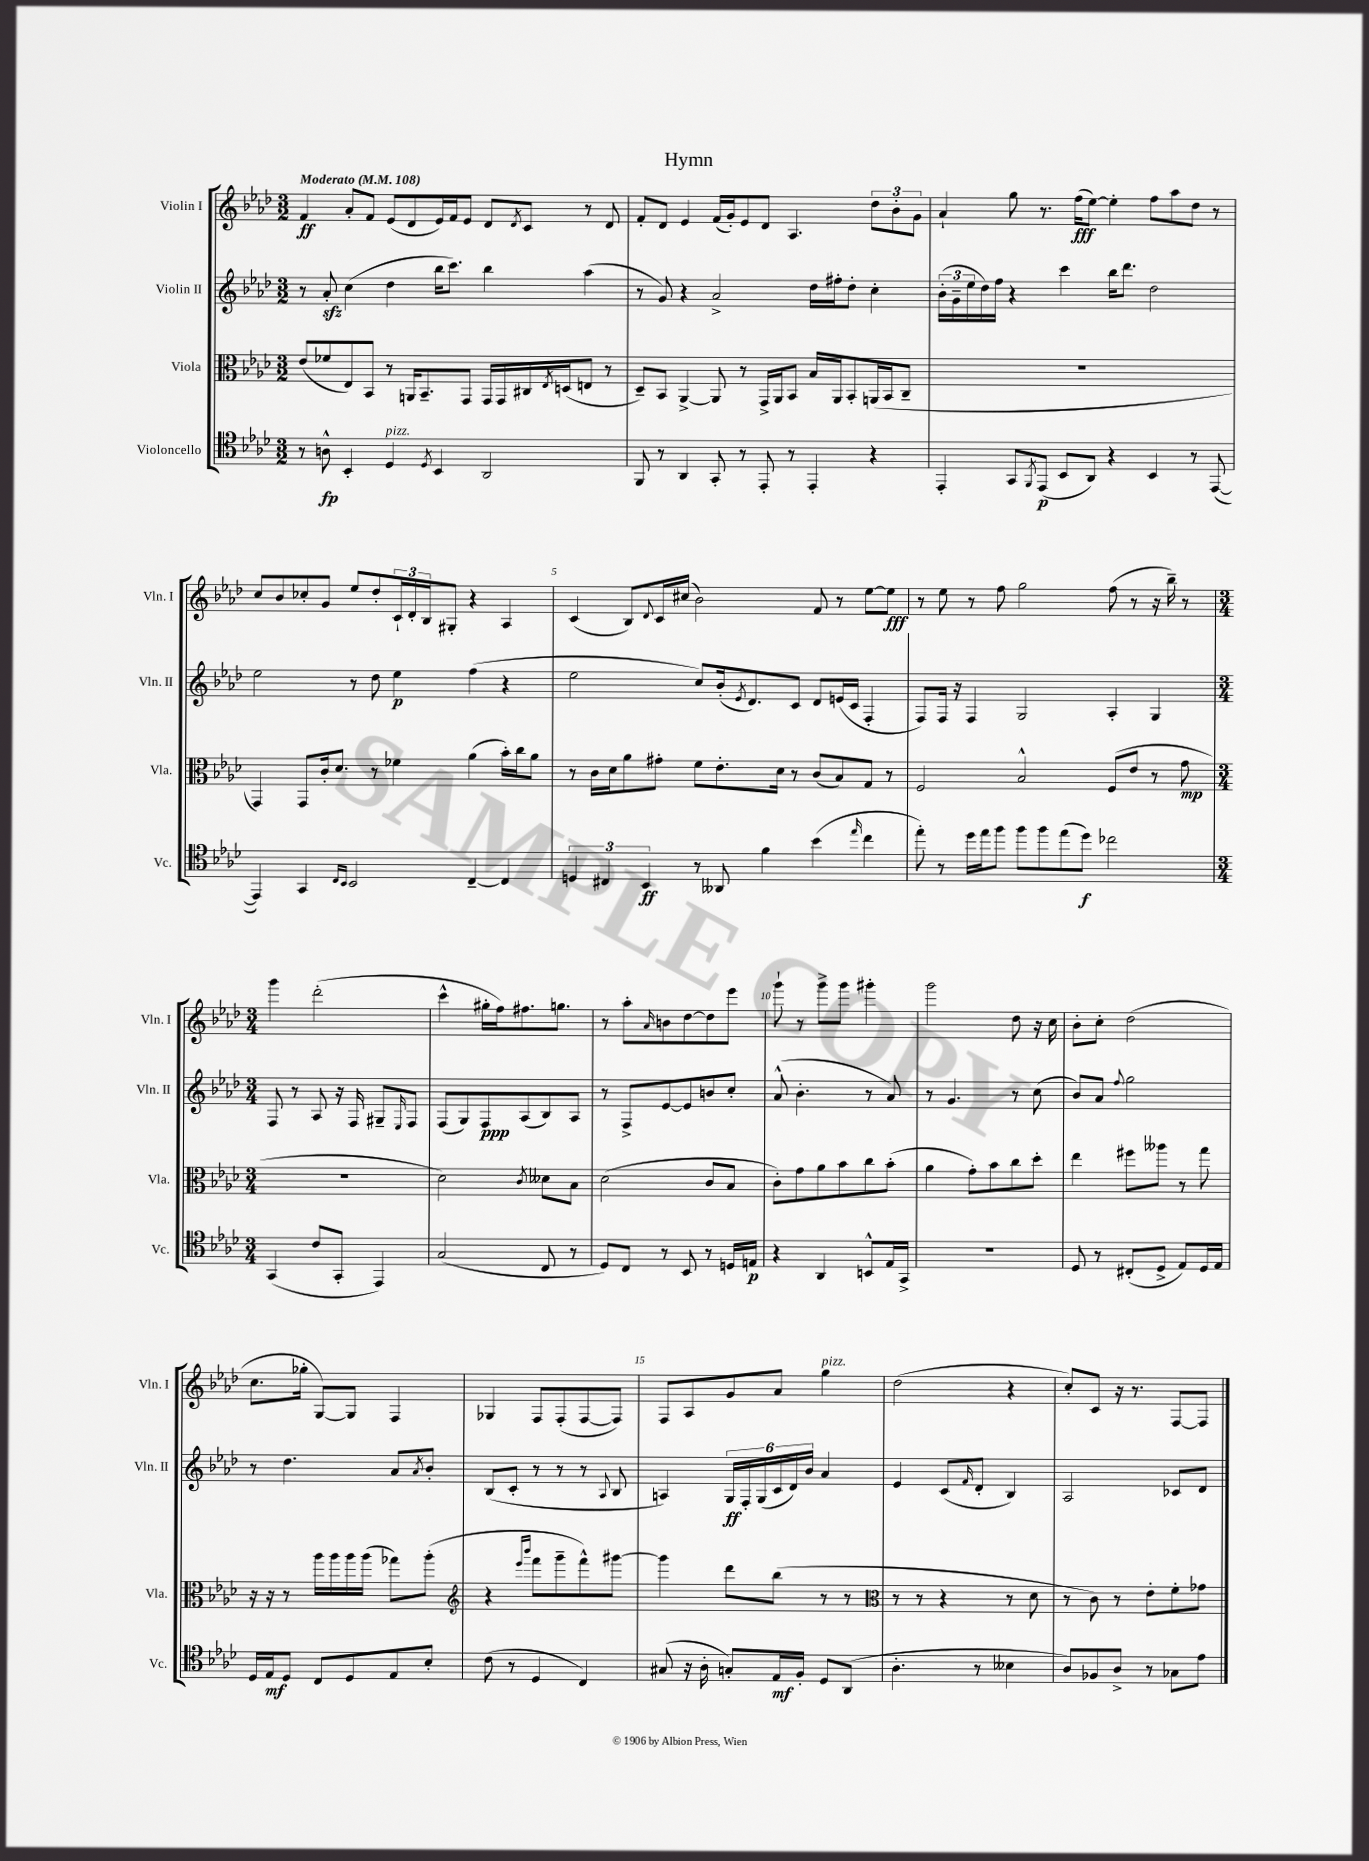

**kern	**dynam	**kern	**dynam	**kern	**dynam	**kern	**dynam
*part4	*part4	*part3	*part3	*part2	*part2	*part1	*part1
*staff4	*staff4	*staff3	*staff3	*staff2	*staff2	*staff1	*staff1
*I"Violoncello	*	*I"Viola	*	*I"Violin II	*	*I"Violin I	*
*I'Vc.	*	*I'Vla.	*	*I'Vln. II	*	*I'Vln. I	*
*clefC4	*	*clefC3	*	*clefG2	*	*clefG2	*
*k[b-e-a-d-]	*	*k[b-e-a-d-]	*	*k[b-e-a-d-]	*	*k[b-e-a-d-]	*
*M3/2	*	*M3/2	*	*M3/2	*	*M3/2	*
*MM108	*	*MM108	*	*MM108	*	*MM108	*
=1	=1	=1	=1	=1	=1	=1	=1
!	!	!	!	!	!	!LO:TX:a:B:t=Moderato	!
8r	.	(8e-/L	.	8r	.	4f/	ff
8An^^\	fp	8f-X/	.	8a-zz'/	.	.	.
4BB-'/	.	8E-/)	.	(4cc\	.	8a-'/L	.
.	.	8BB-/J	.	.	.	8f/J	.
!LO:TX:a:i:t=pizz.	!	!	!	!	!	!	!
4D-/	.	8r	.	4dd-\	.	(8e-/L	.
.	.	16AAn/KL	.	.	.	8d-/	.
.	.	8.BB-~/	.	.	.	.	.
8qD-/	.	.	.	.	.	.	.
4BB-/	.	.	.	16bb-\KL	.	16e-/L)	.
.	.	.	.	8.ccc\J)	.	16f/J	.
.	.	8GG/J	.	.	.	8e-/J	.
2AA-/	.	16GG/LL	.	4bb-\	.	8d-/L	.
.	.	16GG/	.	.	.	.	.
.	.	.	.	.	.	8qd-/	.
.	.	16C#X/	.	.	.	8c/J	.
.	.	8qE-/	.	.	.	.	.
.	.	(16Dn/J	.	.	.	.	.
.	.	8En/J	.	(4aa-\	.	8r	.
.	.	8r	.	.	.	8d-/	.
=2	=2	=2	=2	=2	=2	=2	=2
8FF/	.	8D-~/L)	.	8r	.	8f'/L	.
8r	.	8BB-/J	.	8g/)	.	8d-/J	.
4AA-/	.	[4AA-^/	.	4r	.	4e-/	.
8GG'/	.	8AA-/]	.	2a-^/	.	(16f/LL	.
.	.	.	.	.	.	16g'/J)	.
8r	.	8r	.	.	.	8e-/	.
8EE-'/	.	16GG^/LL	.	.	.	8d-/J	.
.	.	16AA-/J	.	.	.	.	.
8r	.	8BB-/J	.	.	.	4.A-/	.
4EE-'/	.	16B-/LL	.	16dd-\LL	.	.	.
.	.	16AA-/J	.	16ff#X'\J	.	.	.
.	.	8BB-'/	.	8dd-'\J	.	.	.
4r	.	(16AAn/L	.	4cc'\	.	12dd-\L	.
.	.	16BB-/J	.	.	.	.	.
.	.	.	.	.	.	12b-'\	.
.	.	8C~/J	.	.	.	.	.
.	.	.	.	.	.	12g\J	.
=3	=3	=3	=3	=3	=3	=3	=3
4EE-'/	.	1.r	.	(24b-'\LL	.	4a-`/	.
.	.	.	.	24g~\	.	.	.
.	.	.	.	24ee-\	.	.	.
.	.	.	.	16dd-\)	.	.	.
.	.	.	.	16ff\JJ	.	.	.
8GG/L	.	.	.	4r	.	8gg\	.
8qFF/	.	.	.	.	.	.	.
(8EE-/J	p	.	.	.	.	8.r	.
8BB-/L	.	.	.	4ccc\	.	.	.
.	.	.	.	.	.	(16ff\KL	fff
8AA-/J)	.	.	.	.	.	[8ee-\J)	.
4r	.	.	.	16bb-\KL	.	4ee-'\]	.
.	.	.	.	8.ddd-\J	.	.	.
4BB-/	.	.	.	2dd-\	.	8ff\L	.
.	.	.	.	.	.	8aa-\	.
8r	.	.	.	.	.	8dd-\J	.
([8EE-/	.	.	.	.	.	8r	.
!!LO:LB:g=z
=4	=4	=4	=4	=4	=4	=4	=4
4EE-/])	.	4GG/)	.	2ee-\	.	8cc/L	.
.	.	.	.	.	.	8b-/	.
4GG/	.	8GG/L	.	.	.	8cc-X'/	.
.	.	16c'/k	.	.	.	8g/J	.
.	.	8.d-/J	.	.	.	.	.
16qqC/LL	.	.	.	.	.	.	.
16qqBB-/JJ	.	.	.	.	.	.	.
2BB-/	.	.	.	8r	.	8ee-/L	.
.	.	8r	.	8dd-\	.	8dd-'/	.
.	.	4f-X\	.	4ee-\	p	24c`/L	.
.	.	.	.	.	.	24d-'/	.
.	.	.	.	.	.	24B-/J	.
.	.	.	.	.	.	8G#X'/J	.
[4C~/	.	(4a-\	.	(4ff\	.	4r	.
4C/]	.	16b-'\LL)	.	4r	.	4A-/	.
.	.	16cc\J	.	.	.	.	.
.	.	8a-\J	.	.	.	.	.
=5	=5	=5	=5	=5	=5	=5	=5
6Dn/	.	8r	.	2ee-\	.	(4c/	.
.	.	16c\LL	.	.	.	.	.
6C#X/	.	.	.	.	.	.	.
.	.	16d-\J	.	.	.	.	.
.	.	8a-\	.	.	.	8B-/L)	.
6BB-/	ff	.	.	.	.	.	.
.	.	.	.	.	.	8qqd-/	.
.	.	8g#X'\J	.	.	.	16c/L	.
.	.	.	.	.	.	(16cc#X/JJ	.
8r	.	8f\L	.	8cc/L)	.	2b-\)	.
8AA--X/	.	8.e-'\	.	(16b-'/k	.	.	.
.	.	.	.	8qe-/	.	.	.
.	.	.	.	8.d-/)	.	.	.
4f\	.	.	.	.	.	.	.
.	.	16d-\Jk	.	.	.	.	.
.	.	8r	.	8c/J	.	.	.
(4b-\	.	(8c/L	.	8d-/L	.	8f/	.
.	.	8B-/)	.	(16en/L	.	8r	.
.	.	.	.	16c/JJ	.	.	.
16qqee-/	.	.	.	.	.	.	.
4cc\	.	8G/J	.	4F'/	.	[8ee-\L	.
.	.	8r	.	.	.	8ee-\J]	fff
=6	=6	=6	=6	=6	=6	=6	=6
8ee-'\)	.	2F/	.	8F/L)	.	8r	.
8r	.	.	.	16F/Jk	.	8ee-\	.
.	.	.	.	16r	.	.	.
16dd-\LL	.	.	.	4F/	.	8r	.
16ee-\J	.	.	.	.	.	.	.
8ff\J	.	.	.	.	.	8ff\	.
8ff\L	.	2B-^^/	.	2G/	.	2gg\	.
8ff\	.	.	.	.	.	.	.
(8ee-\	.	.	.	.	.	.	.
8dd-\J)	f	.	.	.	.	.	.
2cc-X\	.	(8F/L	.	4A-'/	.	(8ff\	.
.	.	8e-/J	.	.	.	8r	.
.	.	8r	.	4G/	.	16r	.
.	.	.	.	.	.	16bb-~\)	.
.	.	8g\	mp	.	.	8r	.
!!LO:LB:g=z
=7	=7	=7	=7	=7	=7	=7	=7
*M3/4	*	*M3/4	*	*M3/4	*	*M3/4	*
(4GG/	.	2.r	.	8F/	.	4ggg\	.
.	.	.	.	8r	.	.	.
8c/L	.	.	.	8A-/	.	(2ddd-'\	.
8GG'/J	.	.	.	16r	.	.	.
.	.	.	.	16F/	.	.	.
4EE-/)	.	.	.	8G#X~/L	.	.	.
.	.	.	.	16qqE-/	.	.	.
.	.	.	.	8F/J	.	.	.
=8	=8	=8	=8	=8	=8	=8	=8
(2G/	.	2d-\)	.	(8F/L	.	4ccc^^\	.
.	.	.	.	8G/)	.	.	.
.	.	.	.	8F/	ppp	16gg#X'\LL	.
.	.	.	.	.	.	16ff\J)	.
.	.	.	.	(8A-/	.	8.ff#X\	.
.	.	8qc/	.	.	.	.	.
8C/	.	8d--X\L	.	8B-/)	.	.	.
.	.	.	.	.	.	8.ggn\J	.
8r	.	8B-\J	.	8A-/J	.	.	.
=9	=9	=9	=9	=9	=9	=9	=9
8D-/L)	.	(2d-\	.	8r	.	8r	.
8C/J	.	.	.	8F^/L	.	8aa-'\L	.
.	.	.	.	.	.	16qqa-/	.
8r	.	.	.	[8e-/	.	8bn\	.
8BB-/	.	.	.	8e-/]	.	[8dd-\	.
8r	.	8c/L	.	8bn/	.	8dd-\]	.
16Dn/LL	.	8B-/J	.	8cc'/J	.	8eee-\J	.
16En/JJ	p	.	.	.	.	.	.
=10	=10	=10	=10	=10	=10	=10	=10
4r	.	8c'\L)	.	(8a-^^/	.	8ggg`\	.
.	.	8g\	.	4.b-'\	.	8r	.
4AA-/	.	8a-\	.	.	.	8ggg^\L	.
.	.	8b-\	.	.	.	8ggg\J	.
8BBn^^/L	.	8cc\	.	8r	.	4ggg#X'\	.
16E-/L	.	(8b-'\J	.	8a-/)	.	.	.
16GG^/JJ	.	.	.	.	.	.	.
=11	=11	=11	=11	=11	=11	=11	=11
2.r	.	4a-\	.	8r	.	2ggg\	.
.	.	.	.	4.g/	.	.	.
.	.	8g'\L)	.	.	.	.	.
.	.	8b-\	.	.	.	.	.
.	.	8cc\	.	8r	.	8dd-\	.
.	.	8dd-'\J	.	(8cc\	.	16r	.
.	.	.	.	.	.	16cc\	.
=12	=12	=12	=12	=12	=12	=12	=12
8D-/	.	4ee-\	.	8b-/L)	.	8b-'\L	.
8r	.	.	.	8a-/J	.	8cc'\J	.
.	.	.	.	8qqff/	.	.	.
(8C#X'/L	.	8ff#X\L	.	2gg\	.	(2dd-\	.
8D-^/J	.	8aa--X\J	.	.	.	.	.
8E-/L)	.	8r	.	.	.	.	.
16D-/L	.	8gg\	.	.	.	.	.
16E-/JJ	.	.	.	.	.	.	.
!!LO:LB:g=z
=13	=13	=13	=13	=13	=13	=13	=13
16D-/LL	.	16r	.	8r	.	8.cc\L	.
16E-/J	mf	16r	.	.	.	.	.
8D-/J	.	8r	.	4.dd-\	.	.	.
.	.	.	.	.	.	16gg-X'\Jk	.
8C/L	.	16aa-\LL	.	.	.	[8G/L)	.
.	.	16aa-\	.	.	.	.	.
8D-/	.	16aa-\	.	.	.	8G/J]	.
.	.	(16aa-\JJ	.	.	.	.	.
8E-/	.	8gg-X\L)	.	8a-/L	.	4F/	.
.	.	.	.	8qa-/	.	.	.
8B-'/J	.	(8aa-'\J	.	8b-'/J	.	.	.
=14	=14	=14	=14	=14	=14	=14	=14
*	*	*clefG2	*	*	*	*	*
(8c\	.	4r	.	(8B-/L	.	4G-X/	.
8r	.	.	.	8c'/J	.	.	.
.	.	16qqeee-/LL	.	.	.	.	.
.	.	16qqbbb-/JJ	.	.	.	.	.
4D-/	.	8fff\L	.	8r	.	8F/L	.
.	.	8ggg~\	.	8r	.	(8F'/	.
4C/)	.	8fff^^\)	.	8r	.	[8F/	.
.	.	.	.	8qqA-/	.	.	.
.	.	[8ggg#X\J	.	8B-/	.	8F/J])	.
=15	=15	=15	=15	=15	=15	=15	=15
(8G#X/	.	4ggg#\]	.	4An/)	.	8F/L	.
16r	.	.	.	.	.	8A-/	.
16A-'\	.	.	.	.	.	.	.
8Gn'/L)	.	8ddd-\L	.	24G/LL	ff	8g/	.
.	.	.	.	24F'/	.	.	.
.	.	.	.	(24G/	.	.	.
16E-/L	mf	(8bb-\J	.	24c/	.	8a-/J	.
.	.	.	.	24d-/)	.	.	.
16F'/JJ	.	.	.	.	.	.	.
.	.	.	.	24b-/JJ	.	.	.
!	!	!	!	!	!	!LO:TX:a:i:t=pizz.	!
8D-/L	.	8r	.	4a-/	.	4gg\	.
(8AA-/J	.	8r	.	.	.	.	.
=16	=16	=16	=16	=16	=16	=16	=16
*	*	*clefC3	*	*	*	*	*
4.A-'\	.	8r	.	4e-/	.	(2dd-\	.
.	.	8r	.	.	.	.	.
.	.	4r	.	(8c/L	.	.	.
.	.	.	.	16qqf/	.	.	.
8r	.	.	.	8d-'/J	.	.	.
4B--X\	.	8r	.	4B-/)	.	4r	.
.	.	8d-\	.	.	.	.	.
=17	=17	=17	=17	=17	=17	=17	=17
8A-/L)	.	8r	.	2A-/	.	8cc'/L)	.
8F-X/	.	8c\)	.	.	.	8c/J	.
8A-^/J	.	8r	.	.	.	16r	.
.	.	.	.	.	.	8.r	.
8r	.	8e-'\L	.	.	.	.	.
8G-X\L	.	8f'\	.	8c-X/L	.	[8F/L	.
8e-\J	.	8g-X\J	.	8d-/J	.	8F/J]	.
==	==	==	==	==	==	==	==
*-	*-	*-	*-	*-	*-	*-	*-
